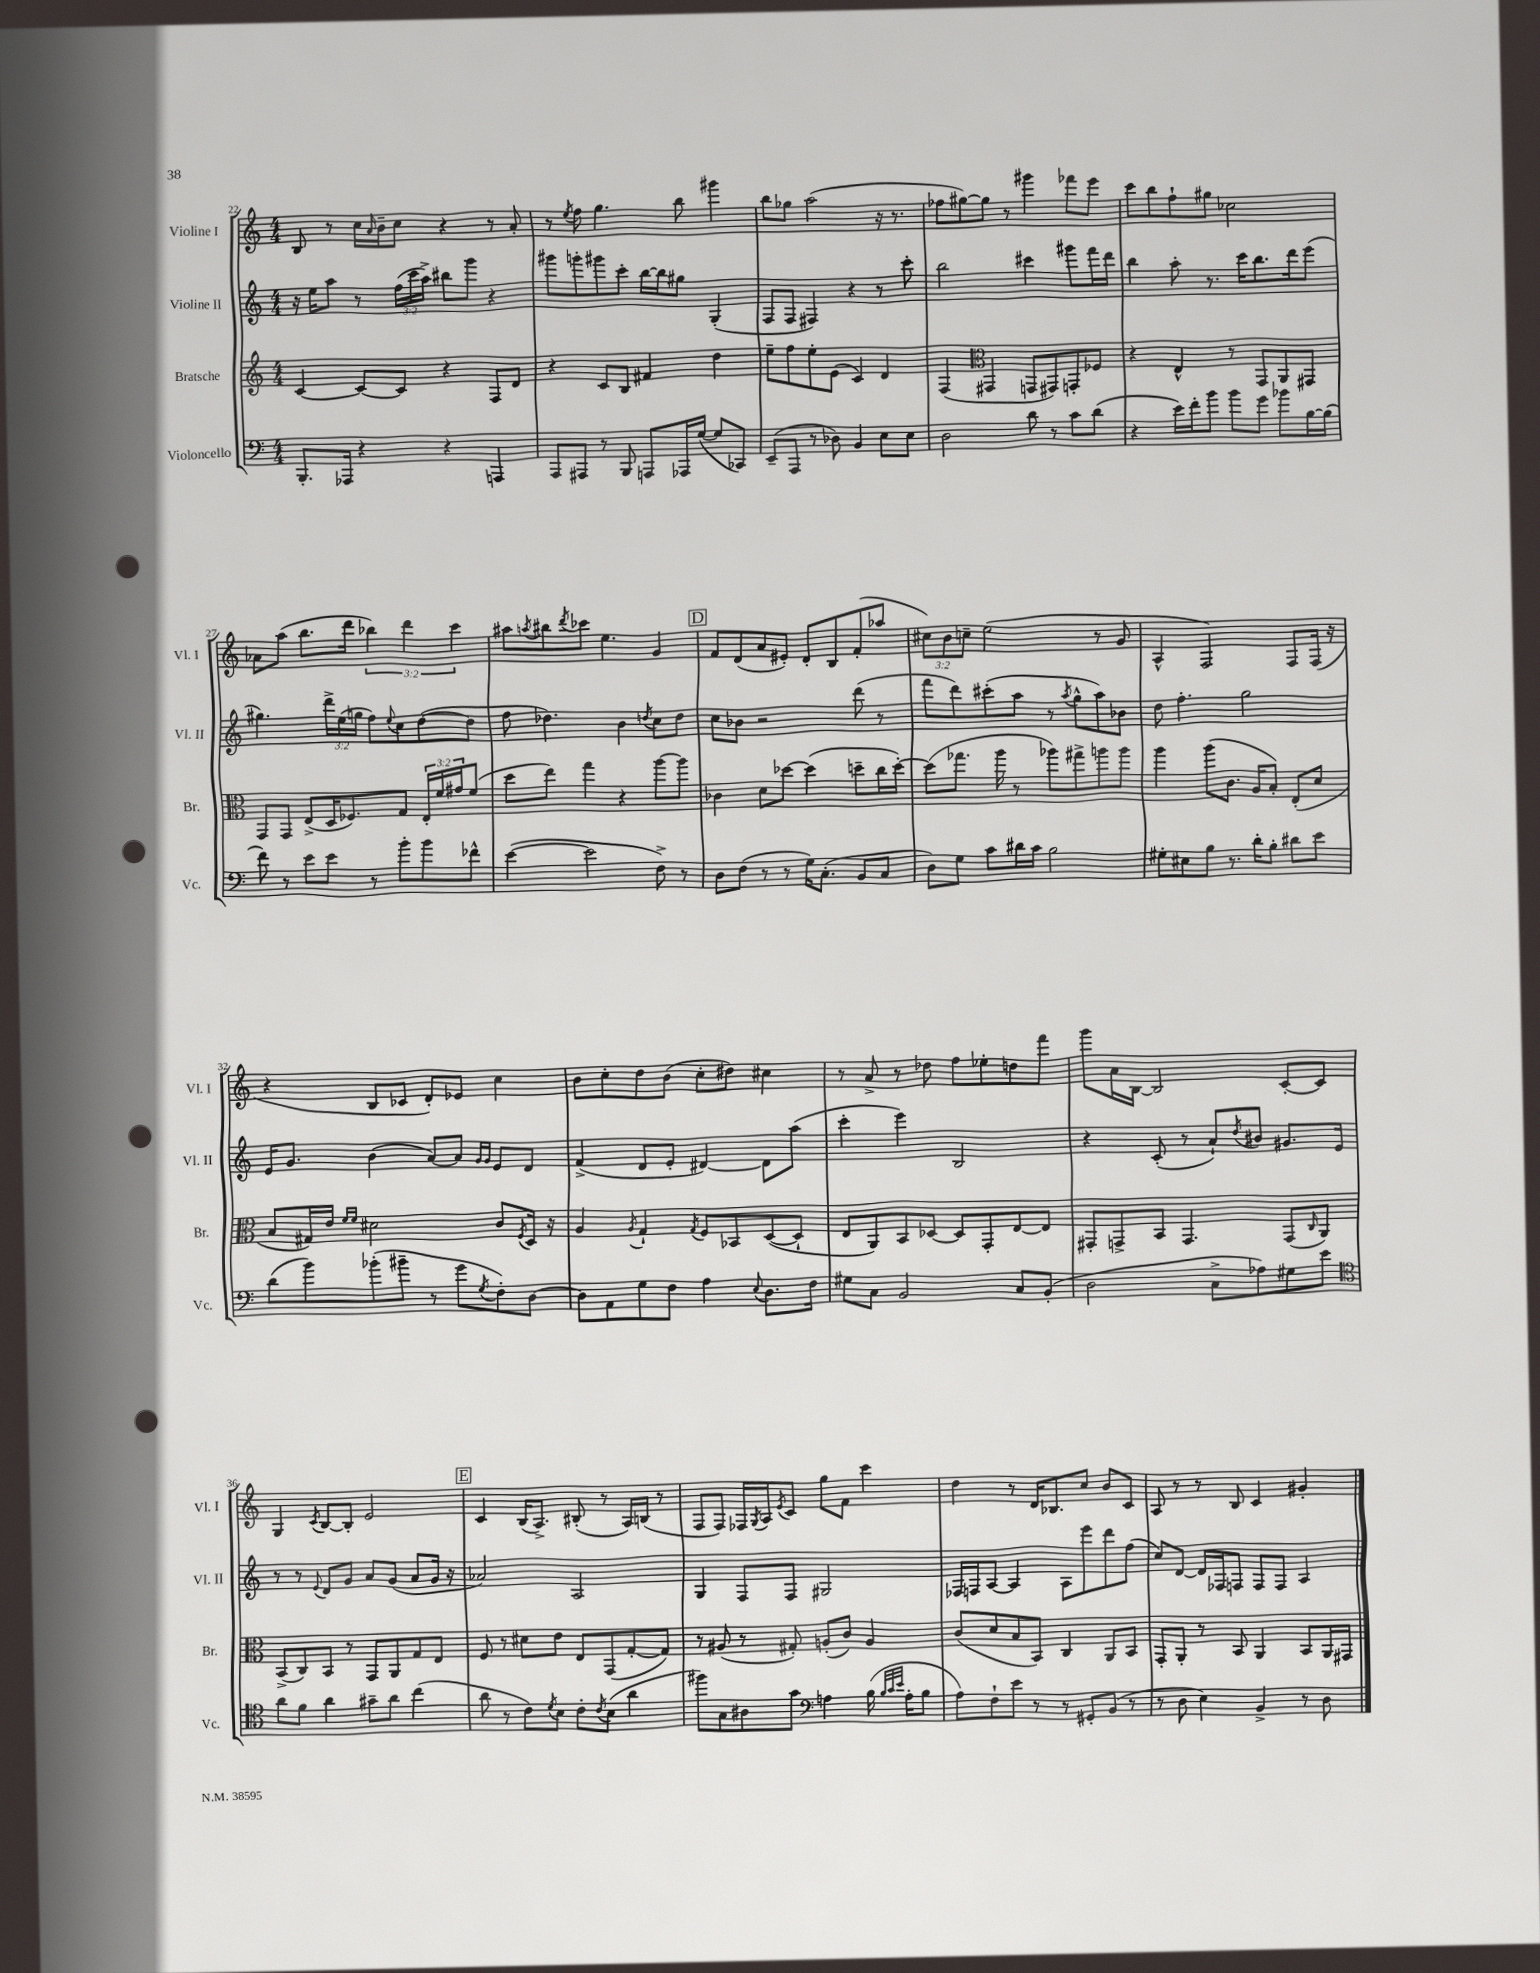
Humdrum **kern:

**kern	**kern	**kern	**kern
*staff4	*staff3	*staff2	*staff1
*clefF4	*clefG2	*clefG2	*clefG2
*k[]	*k[]	*k[]	*k[]
*M4/4	*M4/4	*M4/4	*M4/4
8.BBB'	[4c	16r	8B
.	.	16ee	.
.	.	8aa	8r
16AAA-	.	.	.
4r	8c_	8r	16cc
.	.	.	16qqa
.	.	.	16b~
.	8c]	(24ff	8cc
.	.	24ccc	.
.	.	24aa^)	.
4r	4r	8bb#	4r
.	.	8ggg	.
4AAA	8F	4r	8r
.	8d	.	8a'
=	=	=	=
8AAA	4r	8ggg#	8r
.	.	.	8qee
8AAA#	.	8ggg'	8ff
8r	8c	8ggg#	4.gg
8BBB	8B	8ccc'	.
8AAA	4f#	[16bb	.
.	.	16bb]	.
16AAA-	.	8gg#	8bb
([16G	.	.	.
8G]	4dd	(4G'	4ggg#
8CC-)	.	.	.
=	=	=	=
(8EE~	8ee~	8F	8bb
8AAA	8ff	8F	8gg-
8r	8ee'	4F#)	(2aa
8D-)	(8e	.	.
4BB	4c)	4r	.
8E	4d	8r	16r
.	.	.	8.r
8E	.	8ccc'	.
=	=	=	=
2D	(4F	2bb	8ff-
.	.	.	[8gg#)
*	*clefC3	*	*
.	4GG#	.	8gg#]
.	.	.	8r
8d	8GG	4ccc#	4ggg#
8r	8GG#)	.	.
8c	8GG'	8ggg#	8fff-
(8d	8F-	16fff	8eee
.	.	16ddd	.
=	=	=	=
4r	4r	4bb	8ccc
.	.	.	8bb
16e)	4E^^	8aa'	8ff`
16f'	.	.	.
8b	.	8.r	8gg#
8b	8r	.	2cc-
.	.	16ccc	.
8g	8GG	8.bb	.
8b-	8AA	.	.
.	.	16ddd	.
[16B	8GG#	(8eee	.
(16B]	.	.	.
=	=	=	=
8f)	8GG	4.gg#)	8a-
8r	8GG	.	(8aa
8e	(8E^	.	8.bb
8e	16D	24ddd^	.
.	.	(24ee	.
.	8.F-)	.	16ddd
.	.	24gg	.
8r	.	8ff)	6bb-)
.	.	8qqee	.
8b'	8G	8cc	.
.	.	.	6ddd
8b	24E'	([8dd	.
.	24f	.	.
.	24g#	.	6ccc
8f-^^	(8f	8dd]	.
=	=	=	=
([4e	8dd	8ff	8aa#
.	.	.	8qaa
.	8ee)	4.dd-)	8bb#
.	.	.	8qddd
2e]	4gg	.	8ccc-
.	.	.	4.ee
.	4r	4b	.
.	.	8qdd	.
8F^)	[8aa	8cc	4g
8r	8aa]	8dd	.
=	=	=	=
8D	4c-	8cc	8f
(8F	.	8b-	(8d
8r	8d	2r	8a
8r	[8dd-	.	8e#')
16G)	(4dd-]	.	8d'
(8.C'	.	.	.
.	.	.	8B
8BB	8dd~	(8ddd	(8f'
8C	16cc	8r	8aa-
.	[16dd')	.	.
=	=	=	=
8D)	(8dd]	8fff	12cc#)
.	.	.	12b
8G	8.gg-	8ddd)	.
.	.	.	12cc~
8c	.	(8ccc#'	(2ee
.	16aa	.	.
16d#	8r	8aa	.
16c	.	.	.
2B	8aa-)	8r	.
.	.	8qaa	.
.	8gg#^	8gg^^	.
.	8aa	8aa)	8r
.	8aa	8b-	8g
=	=	=	=
8G#'	4aa	8dd	4A^^
8E#	.	4.ff'	.
8B	(8aa	.	2F)
8.r	8.c	.	.
.	.	2gg	.
16d'	16A	.	.
8B'	8B')	.	.
8d#	(8E'	.	8F
8e	8d	.	(16F
.	.	.	16r
=	=	=	=
(8d	8B	16e	4r
.	.	8.g	.
8b)	16G#)	.	.
.	16e	.	.
.	16qqf	.	.
.	16qqf	.	.
(8b-'	2d#	(4b	8B
8b#~	.	.	8c-
8r	.	[8a)	8d')
8g	.	8a]	8e-
.	.	16qqg	.
8qG	.	16qqg	.
8F')	8c	8e	4cc
.	8qF	.	.
[8D	16D	8d	.
.	16r	.	.
=	=	=	=
8D]	4A	(4f^	8b
8AA	.	.	8cc'
.	8qA	.	.
8G	4G`	8d	8dd
8F	.	8e'	(8b
.	8qG	.	.
4A	8F	[4d#)	8cc'
.	8BB-	.	8dd#)
8qqE	.	.	.
8.D	([8D	8d#]	4cc#
.	8D`]	(8aa	.
16F	.	.	.
=	=	=	=
8G#	8E	4ccc'	8r
8C	8AA)	.	8a^
2BB	8BB	4eee)	8r
.	[8D-	.	8dd-
.	8D-]	2B	8ff
.	8GG'	.	8ee-'
8C	[8E	.	8dd
(8BB'	8E]	.	8fff
=	=	=	=
2D	8GG#'	4r	8ggg
.	8GG^	.	16a
.	.	.	[16B
.	8BB	(8c'	2B]
.	4.GG	8r	.
8C^	.	8a`)	.
.	.	8qdd	.
8A-)	.	8b#	.
8G#	(8GG	8.g#	[8c'
.	16qqC	.	.
8e	8AA)	.	8c]
.	.	16e	.
=	=	=	=
*clefC4	*	*	*
8a	(8BB^	8r	4G
8f	8C)	8r	.
.	.	8qqe	8qc
4a	8BB	8d	[8B
.	8r	8g	8B']
8g#~	8GG	8a	2e
8a	8AA	(8g	.
(4cc	8G	8a	.
.	8E	16g	.
.	.	16r	.
=	=	=	=
8a	8F	2a-)	4c
8r	8r	.	.
8c)	8d#	.	(16B
.	.	.	8.A^)
8qd	.	.	.
8B	8e	.	.
8c'	8E	2A	(8B#'
8qc	.	.	.
(8B	(8GG	.	8r
4a	[8G'	.	16A)
.	.	.	(16B
.	8G])	.	8r
=	=	=	=
8ff#)	8r	4G	8F
8G	(8A#	.	8F)
8A#	8r	8F	16F-
.	.	.	8qG
.	.	.	16A
.	.	.	8qe
8g	8G#')	8F	8c
*clefF4	*	*	*
4A	(8A'	2G#	8gg
.	8c)	.	8f
(16B	4A	.	4ccc
32qqB	.	.	.
32qqc	.	.	.
32qqe	.	.	.
16A'	.	.	.
8B	.	.	.
=	=	=	=
8A)	(8c	16F-	4dd
.	.	16F	.
8F`	8d	[8A	.
8e	8B	4A]	8r
8r	8BB)	.	16d
.	.	.	8.B-
8r	4C	8A	.
8GG#'	.	8eee	8cc
(8BB	8AA	8ddd	8b
8r	8BB	(8ff	8c
=	=	=	=
8r	8GG'	8cc)	8A
8D	8AA'	[8d	8r
4E)	8r	16d]	8r
.	.	16F-	.
.	8BB	8F	8B
4BB^	4AA	8F	4c
.	.	8F	.
8r	8BB	4A	4g#'
8D	16AA	.	.
.	16GG#	.	.
==	==	==	==
*-	*-	*-	*-
